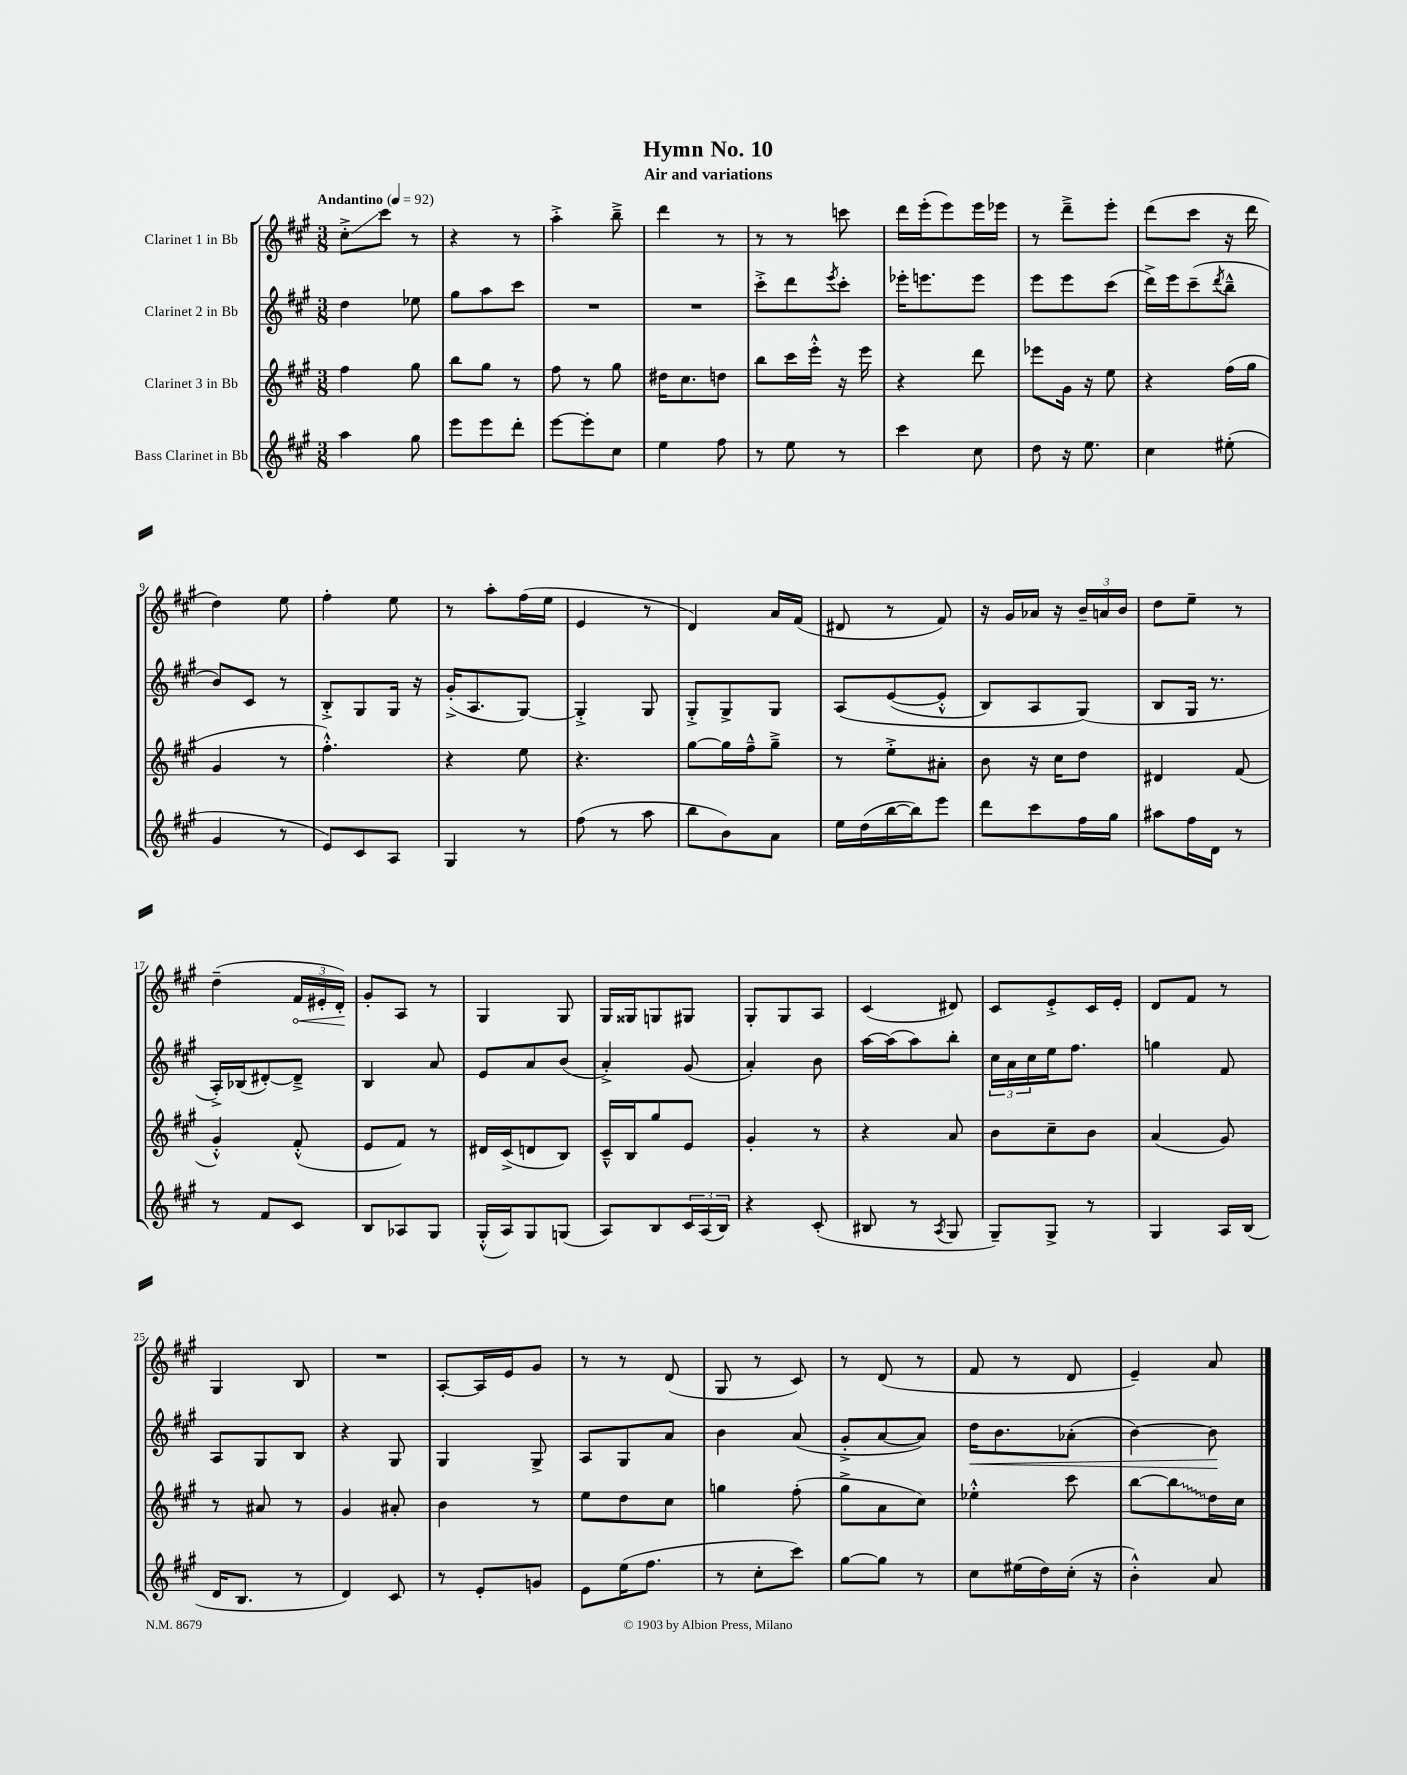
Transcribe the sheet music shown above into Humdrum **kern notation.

**kern	**kern	**kern	**kern
*staff4	*staff3	*staff2	*staff1
*clefG2	*clefG2	*clefG2	*clefG2
*k[f#c#g#]	*k[f#c#g#]	*k[f#c#g#]	*k[f#c#g#]
*M3/8	*M3/8	*M3/8	*M3/8
*MM92	*MM92	*MM92	*MM92
4aa\	4ff#\	4dd\	8cc#'^\L
.	.	.	8ccc#\J
8gg#\	8gg#\	8ee-\	8r
=	=	=	=
8eee\L	8bb\L	8gg#\L	4r
8eee\	8gg#\J	8aa\	.
8ddd'\J	8r	8ccc#\J	8r
=	=	=	=
[8eee\L	8ff#\	4.r	4aa'^\
8eee'\]	8r	.	.
8cc#\J	8gg#\	.	8bb~^\
=	=	=	=
4ee\	16dd#\LK	4.r	4ddd\
.	8.cc#\	.	.
8ff#\	8dd\J	.	8r
=	=	=	=
8r	8bb\L	8ccc#'^\L	8r
8ee\	16ccc#\L	8ddd\	8r
.	16eee'^^\JJ	.	.
.	.	8qeee/	.
8r	16r	8ccc#'\J	8ccc\
.	16eee\	.	.
=	=	=	=
4ccc#\	4r	16eee-'\LK	16ddd\LL
.	.	8.eee\	(16eee'\J
.	.	.	8eee\)
8cc#\	8ddd\	8eee\J	16eee\L
.	.	.	16eee-\JJ
=	=	=	=
8dd\	8eee-\L	8eee\L	8r
16r	16g#\Jk	8eee\	8ddd~^\L
8.ee\	16r	.	.
.	8ee\	(8ccc#\J	8eee'\J
=	=	=	=
4cc#\	4r	16ddd^\LL)	(8ddd\L
.	.	16eee\J	.
.	.	(8ccc#~\	8ccc#\J
.	.	8qddd/	.
(8ee#'\	(16ff#\LL	8bb~^^\J	16r
.	16gg#\JJ	.	16ddd\
=	=	=	=
4g#/	4g#/	8b/L)	4dd\)
.	.	8c#/J	.
8r	8r	8r	8ee\
=	=	=	=
8e/L)	4.ff#'^^\)	8B'^/L	4ff#'\
8c#/	.	8G#/	.
8A/J	.	16G#/Jk	8ee\
.	.	16r	.
=	=	=	=
4G#/	4r	(16g#'^/LK	8r
.	.	8.A/	.
.	.	.	8aa'\L
8r	8ee\	[8G#/J)	(16ff#\L
.	.	.	16ee\JJ
=	=	=	=
(8ff#\	4.r	4G#'^/]	4e/
8r	.	.	.
8aa\	.	8G#/	8r
=	=	=	=
8bb\L	[8gg#\L	8G#'^/L	4d/)
8b\)	16gg#\]L	8G#^/	.
.	16ff#~^^\J	.	.
8a\J	8gg#~^\J	8G#/J	16a/LL
.	.	.	(16f#/JJ
=	=	=	=
16ee\LL	8r	&(8A/L	8d#/
(16dd\	.	.	.
[16bb\	8ee'^\L	([8e/	8r
16bb\]J)	.	.	.
8eee\J	8a#'\J	8e'^^/]J	8f#/)
=	=	=	=
8ddd\L	8b\	8B/L)	16r
.	.	.	16g#/LL
8ccc#\	16r	8A/	16a-/JJ
.	16cc#\LK	.	16r
16ff#\L	8dd\J	(8G#/J&)	24b~/LL
.	.	.	24a/
16gg#\JJ	.	.	.
.	.	.	24b/JJ
=	=	=	=
8aa#\L	4d#/	8B/L	8dd\L
16ff#\L	.	16G#/Jk	8ee~\J
16d\JJ	.	8.r	.
8r	(8f#/	.	8r
=	=	=	=
8r	4g#'^^/)	16A'^/LL)	(4dd~\
.	.	(16B-/J	.
8f#/L	.	[8d#'/)	.
8c#/J	(8f#'^^/	8d#~^/]J	24f#/LL
.	.	.	24e#'/
.	.	.	24d'/JJ)
=	=	=	=
8B/L	8e/L	4B/	8g#'/L
8A-/	8f#/J)	.	8A/J
8G#/J	8r	8a/	8r
=	=	=	=
(16G#'^^/LL	16d#/LL	8e/L	4G#/
16A/J)	(16c#^/J	.	.
8G#/	8d/	8a/	.
(8G/J	8B/J)	(8b/J	8G#/
=	=	=	=
8A/L)	16c#~^^/LL	4a'^/)	16G#/LL
.	16B/J	.	16G##/J
8B/	8gg#/	.	8G/
24c#/L	8e/J	(8g#/	8G#/J
(24A/	.	.	.
24B/JJ)	.	.	.
=	=	=	=
4r	4g#'/	4a'/)	8G#'/L
.	.	.	8G#/
(8c#'/	8r	8b\	8A/J
=	=	=	=
8B#/	4r	[16aa\LL	(4c#/
.	.	(16aa\]J	.
8r	.	8aa\)	.
8qA/	.	.	.
8G#/	8a/	8bb'\J	8d#/)
=	=	=	=
8G#~/L)	8b\L	24cc#\LL	8c#/L
.	.	24a\	.
.	.	24cc#\	.
8G#^/J	8cc#~\	16ee\J	8e'^/
.	.	8.ff#\J	.
8r	8b\J	.	16c#/L
.	.	.	16e'/JJ
=	=	=	=
4G#/	(4a/	4gg\	8d/L
.	.	.	8f#/J
16A/LL	8g#/)	8f#/	8r
(16B/JJ	.	.	.
=	=	=	=
16d/LK	8r	8A/L	4G#/
8.B/J	.	.	.
.	8a#/	8G#/	.
8r	8r	8B/J	8B/
=	=	=	=
4d/)	4g#/	4r	4.r
8c#/	8a#'/	8G#/	.
=	=	=	=
8r	4b\	4G#/	[8A'/L
8e'/L	.	.	16A/]L
.	.	.	16e/J
8g/J	8r	8G#^/	8g#/J
=	=	=	=
8e\L	8ee\L	8A/L	8r
(16ee\K	8dd\	8G#/	8r
8.ff#\J	.	.	.
.	8cc#\J	8a/J	(8d/
=	=	=	=
8r	4gg\	4b\	8G#/
8cc#'\L	.	.	8r
8ccc#\J)	(8ff#'\	(8a/	8c#/)
=	=	=	=
[8gg#\L	8gg#^\L	8g#'^/L	8r
8gg#\]J	8a\	[8a/	(8d/
8r	8cc#\J)	8a/]J)	8r
=	=	=	=
8cc#\L	4ee-'^^\	16dd\LK	8f#/
.	.	8.b\	.
(16ee#\L	.	.	8r
16dd\)	.	.	.
(16cc#'\JJ	8ccc#\	(8a-'\J	8d/
16r	.	.	.
=	=	=	=
4b'^^\)	[8bb\L	[4b\)	4e~/)
.	8bb\]	.	.
8a/	16dd\L	8b\]	8a/
.	16cc#\JJ	.	.
==	==	==	==
*-	*-	*-	*-
